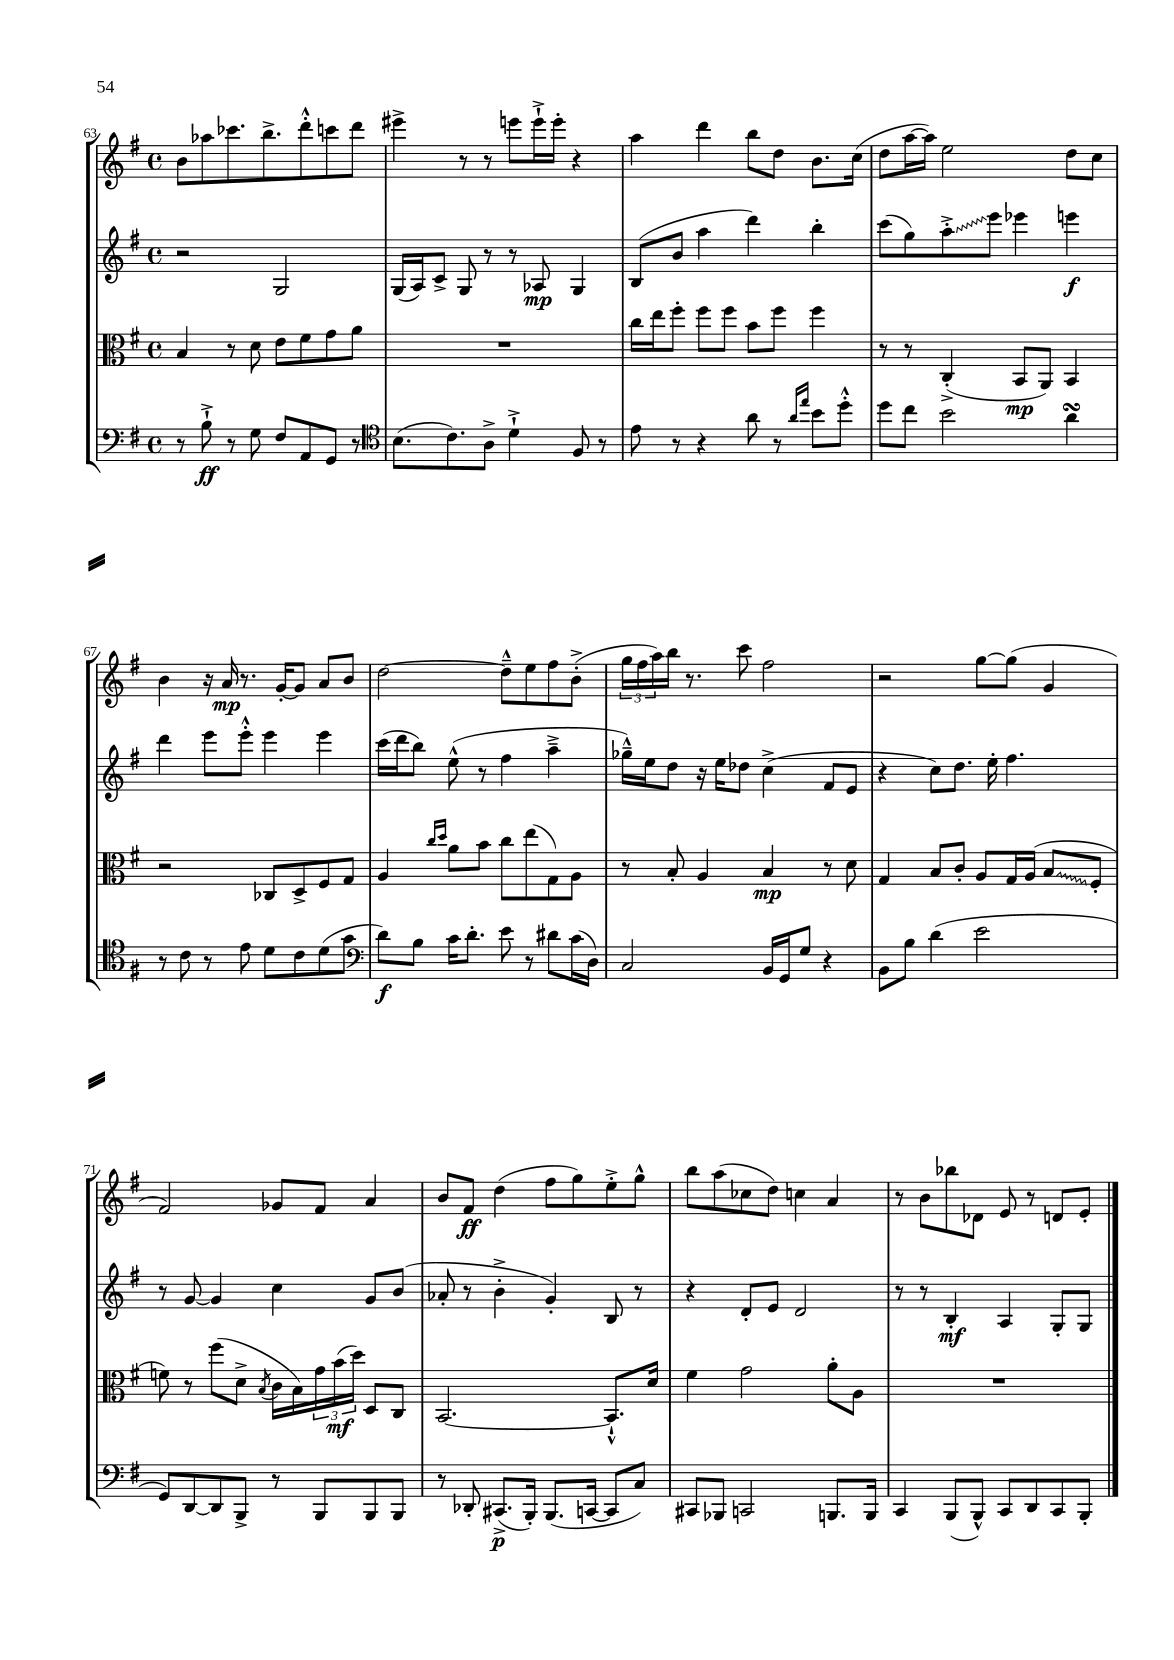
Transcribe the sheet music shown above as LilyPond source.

<<
\new StaffGroup <<
\new Staff = "s0" {
    \clef treble \key g \major \defaultTimeSignature \time 4/4
    b'8 aes''8 ces'''8. b''8.-> d'''8-.-^ c'''8 d'''8 |
    eis'''4-> r8 r8 e'''8 e'''16-!-> e'''16-. r4 |
    a''4 d'''4 b''8 d''8 b'8. c''16( |
    d''8 a''16~ a''16) e''2 d''8 c''8 |
    b'4 r16 a'16\mp r8. g'16~-. g'8 a'8 b'8 |
    d''2~ d''8---^ e''8 fis''8 b'8-.->( |
    \tuplet 3/2 { g''16 fis''16 a''16) } b''16 r8. c'''8 fis''2 |
    r2 g''8~ g''8( g'4 |
    fis'2) ges'8 fis'8 a'4 |
    b'8 fis'8\ff d''4( fis''8 g''8) e''8-.-> g''8-^ |
    b''8 a''8( ces''8 d''8) c''4 a'4 |
    r8 b'8 bes''8 des'8 e'8 r8 d'8 e'8-. \bar "|." |
}
\new Staff = "s1" {
    \clef treble \key g \major \defaultTimeSignature \time 4/4
    r2 g2 |
    g16( a16) c'8-> g8 r8 r8 aes8\mp g4 |
    b8( b'8 a''4 d'''4) b''4-. |
    c'''8( g''8) \once \override Glissando.style = #'zigzag a''8-.->\glissando e'''8 ees'''4 e'''4\f |
    d'''4 e'''8 e'''8-.-^ e'''4 e'''4 |
    c'''16( d'''16 b''8) e''8-^( r8 fis''4 a''4---> |
    ges''16---^) e''16 d''8 r16 e''16 des''8 c''4->( fis'8 e'8 |
    r4 c''8) d''8. e''16-. fis''4. |
    r8 g'8~ g'4 c''4 g'8 b'8( |
    aes'8-. r8 b'4-.-> g'4-.) b8 r8 |
    r4 d'8-. e'8 d'2 |
    r8 r8 b4-.\mf a4 g8-. g8 \bar "|." |
}
\new Staff = "s2" {
    \clef alto \key g \major \defaultTimeSignature \time 4/4
    b4 r8 d'8 e'8 fis'8 g'8 a'8 |
    R1 |
    c''16 e''16 fis''8-. fis''8 fis''8 b'8 fis''8 fis''4 |
    r8 r8 c4-.->( b,8\mp a,8) b,4 |
    r2 ces8 d8-> fis8 g8 |
    a4 \grace { c''16 d''16 } a'8 b'8 c''8 e''8( g8) a8 |
    r8 b8-. a4 b4\mp r8 d'8 |
    g4 b8 c'8-. a8 g16 a16( \once \override Glissando.style = #'zigzag b8\glissando fis8-. |
    f'8) r8 fis''8( d'8-> \acciaccatura { b8 } c'16 b16) \tuplet 3/2 { g'16 b'16\mf( d''16) } d8 c8 |
    b,2.~ b,8.-!-^ d'16 |
    fis'4 g'2 a'8-. a8 |
    R1 \bar "|." |
}
\new Staff = "s3" {
    \clef bass \key g \major \defaultTimeSignature \time 4/4
    r8 b8-!->\ff r8 g8 fis8 a,8 g,8 r8 |
    \clef tenor b8.( c'8.) a8-> d'4-!-> fis8 r8 |
    e'8 r8 r4 a'8 r8 \grace { a'16 e''16 } b'8 d''8-.-^ |
    d''8 c''8 b'2 a'4\turn |
    r8 c'8 r8 e'8 d'8 c'8 d'8( g'8 |
    \clef bass d'8\f) b8 c'16 d'8.-. e'8 r8 dis'8 c'16( d16) |
    c2 b,16 g,16 g8 r4 |
    b,8 b8 d'4( e'2 |
    g,8) d,8~ d,8 b,,8-> r8 b,,8 b,,8 b,,8 |
    r8 des,8-. cis,8.->\p( b,,16-.) b,,8.( c,16~ c,8 c8) |
    cis,8 bes,,8 c,2 b,,8. b,,16 |
    c,4 b,,8( b,,8-^) c,8 d,8 c,8 b,,8-. \bar "|." |
}
>>
>>
\layout { \context { \Score currentBarNumber = #63 } }
